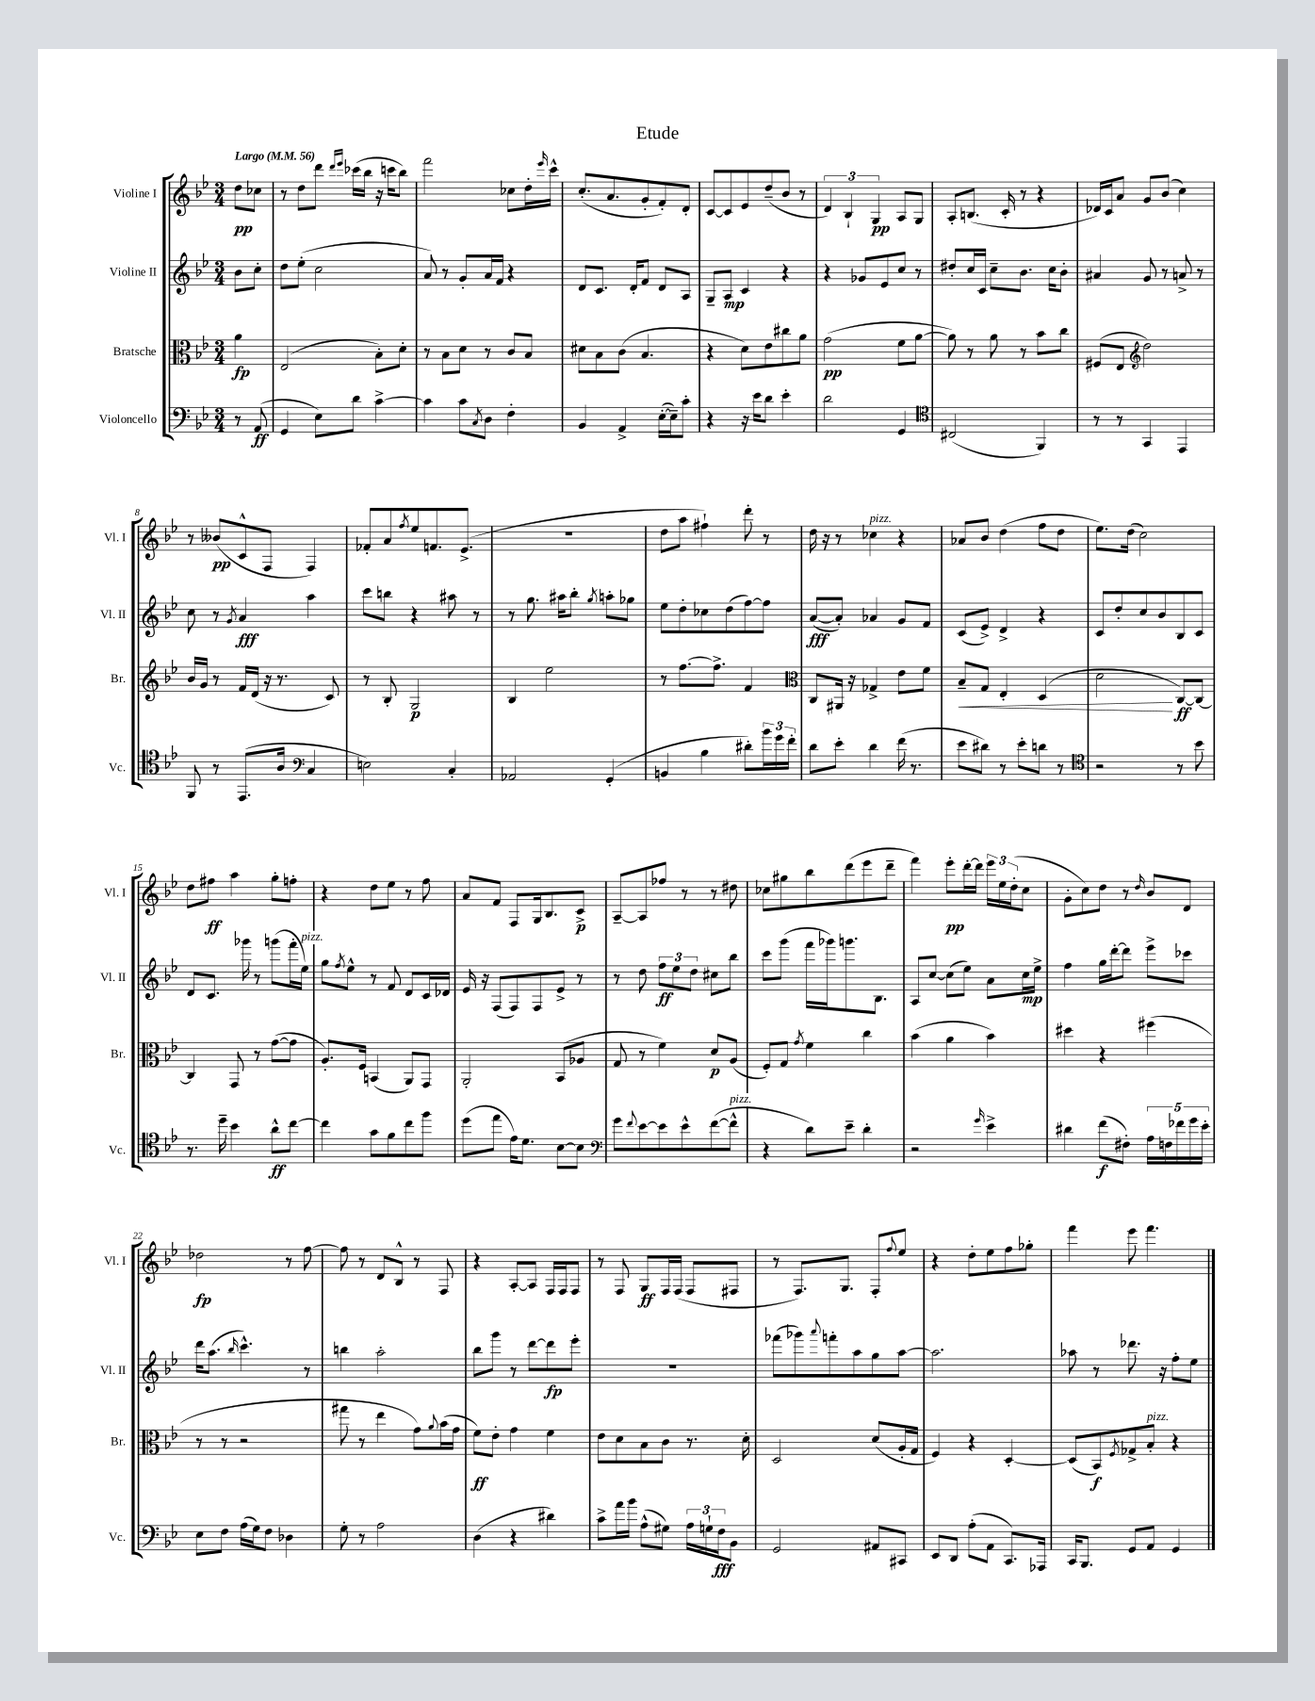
\header { title = "Etude" }
<<
\new StaffGroup <<
\new Staff = "s0" \with { instrumentName = "Violine I" shortInstrumentName = "Vl. I" } {
    \clef treble \key bes \major \numericTimeSignature \time 3/4 \partial 4 \tempo "Largo" 4 = 56
    d''8\pp ces''8 |
    r8 d''8 d'''8 \grace { d'''16 ees'''16 } ces'''16( bes''16 r16 c'''16 bes''8) |
    f'''2 ces''8 d''16-. \grace { ees'''16 } c'''16-^ |
    c''8.-.( a'8. g'8-. f'8-.) d'8-. |
    c'8~ c'8 ees'8 d''8--( bes'8 r8 |
    \tuplet 3/2 { d'4) bes4-! g4\pp } a8 g8 |
    a8-. b8.( c'16-. r8 r4 |
    des'16) c'16 a'8 g'8 bes'8( c''4) |
    r8 beses'8\pp( c'8-^ f8 f4) |
    fes'8-. a'8 \acciaccatura { f''8 } ees''8 f'8. ees'8.->( |
    R2. |
    d''8 a''8 fis''4-!) d'''8-. r8 |
    d''16 r16 r8 ces''4^\markup { \italic "pizz." } r4 |
    aes'8 bes'8 d''4( f''8 d''8 |
    ees''8.) d''16( c''2) |
    d''8 fis''8\ff a''4 g''8-. f''8-. |
    r4 d''8 ees''8 r8 f''8 |
    a'8 f'8 f8 g16 bes8. c'8->\p |
    a8~-- a8 fes''8 r8 r8 dis''8 |
    ces''8 gis''8 bes''8 d'''8( ees'''8 d'''8-- |
    f'''4) ees'''8-.\pp d'''16~-. d'''16 \tuplet 3/2 { ees'''16 ees''16 d''16-.( } c''8 |
    g'8-. c''8) d''8 r8 \grace { d''16 } bes'8 d'8 |
    des''2\fp r8 f''8~ |
    f''8 r8 d'8 bes8-^ r8 f8 |
    r4 a8~-. a8 f16 f16 f8 |
    r8 f8 g8\ff f16 f16( f8 fis8 |
    r8 f8.) g8. f8-. \appoggiatura { f''8 } ees''8 |
    r4 d''8-. ees''8 f''8 ges''8-. |
    f'''4 ees'''8 f'''4. \bar "|." |
}
\new Staff = "s1" \with { instrumentName = "Violine II" shortInstrumentName = "Vl. II" } {
    \clef treble \key bes \major \numericTimeSignature \time 3/4 \partial 4
    bes'8 c''8-. |
    d''8 ees''8-.( c''2 |
    a'8) r8 g'8-. a'16 f'16 r4 |
    d'8 c'8. d'16-. f'8 d'8 a8 |
    g8-- a8\mp c'4 r4 |
    r4 ges'8 ees'8 c''8 r8 |
    dis''8-. c''16 c'16 c''8-- bes'8. c''16 bes'8-. |
    ais'4 g'8 r8 a'8-> r8 |
    c''8 r8 \acciaccatura { g'8 } a'4\fff a''4 |
    c'''8 b''8 r4 ais''8 r8 |
    r8 g''8. ais''16 bes''8-. \acciaccatura { g''8 } a''8-. ges''8 |
    ees''8 d''8-. ces''8 d''8( f''8~) f''8 |
    a'8~\fff( a'8-.) aes'4 g'8 f'8 |
    c'8( ees'8->) d'4-> r4 |
    c'8 d''8-. c''8 bes'8 bes8 c'8 |
    d'8 c'8. ges'''16 r8 g'''8( f'''16-. ees''16^\markup { \italic "pizz." }) |
    g''8 \acciaccatura { f''8 } ees''8-^ r8 f'8 d'8 c'16 des'16 |
    ees'16 r16 f8( f8) f8 ees'8-> r8 |
    r8 d''8 \tuplet 3/2 { f''8\ff ees''8 d''8 } cis''8 bes''8 |
    c'''8 g'''8( f'''16 ges'''16) g'''8. bes8. |
    a8 c''8~ c''8( ees''8) a'8 c''16\mp ees''16-> |
    f''4 g''16 d'''16~-. d'''8 ees'''8-> ces'''8 |
    d'''16 a''8.( \grace { bes''16 } c'''4.-^) r8 |
    b''4 a''2-. |
    bes''8 g'''8 r8 d'''8~ d'''8\fp ees'''8-. |
    R2. |
    fes'''8( ges'''8) \appoggiatura { a'''8 } f'''8-. a''8 g''8 a''8~ |
    a''2. |
    aes''8 r8 des'''8. r16 f''8-. ees''8 \bar "|." |
}
\new Staff = "s2" \with { instrumentName = "Bratsche" shortInstrumentName = "Br." } {
    \clef alto \key bes \major \numericTimeSignature \time 3/4 \partial 4
    a'4\fp |
    ees2( bes8-.) d'8-. |
    r8 bes8 d'8 r8 c'8 bes8 |
    dis'8 bes8 c'8( bes4. |
    r4 d'8) ees'8 cis''8 a'8 |
    g'2\pp( f'8 a'8~ |
    a'8) r8 a'8 r8 bes'8 c''8 |
    fis8( ees8 \clef treble d''2) |
    bes'16 g'16 r8 f'16 d'16( r16 r8. c'8) |
    r8 bes8-. g2\p |
    bes4 ees''2 |
    r8 f''8.~ f''8.-> f'4 |
    \clef alto c8 ais,16 r16 ges4-> ees'8 f'8 |
    bes8--\< g8 ees4-. d4( |
    d'2\! c8~\ff) c8~ |
    c4 g,8 r8 g'8~( g'8 |
    a8.-.) f16 b,4( a,8) g,8 |
    a,2-. bes,8( aes8 |
    g8 r8 f'4) d'8\p a8( |
    f8-.) g8 \acciaccatura { g'8 } f'4 c''4 |
    bes'4( a'4 bes'4) |
    dis''4 r4 fis''4( |
    r8 r8 r2 |
    gis''8 r8 ees''4 g'8) \appoggiatura { a'8 } bes'16( g'16 |
    f'8\ff) ees'8-. g'4 f'4 |
    ees'8 d'8 bes8 c'8 r8. d'16-. |
    d2 d'8( a16-. g16 |
    f4) r4 d4~-. |
    d8( bes,8\f) \acciaccatura { f8 } ges8-> bes8-.^\markup { \italic "pizz." } r4 \bar "|." |
}
\new Staff = "s3" \with { instrumentName = "Violoncello" shortInstrumentName = "Vc." } {
    \clef bass \key bes \major \numericTimeSignature \time 3/4 \partial 4
    r8 a,8\ff( |
    g,4 ees8) d'8 c'4~-> |
    c'4 c'8 \acciaccatura { c8 } d8 f4-. |
    bes,4 a,4-> ees16~-.( ees16--) c'8-. |
    r4 r16 ees'16 d'8 ees'4-. |
    d'2 g,4 |
    \clef tenor cis2( f,4) |
    r8 r8 g,4 ees,4 |
    f,8 r8 ees,8.( a16 \clef bass c4 |
    e2) c4-. |
    aes,2 g,4-.( |
    b,4 bes4 dis'8-.) \tuplet 3/2 { bes'16 g'16 f'16-. } |
    d'8 ees'8-. d'4 f'16( r8. |
    ees'8 dis'8) r8 ees'8-. d'8 r8 |
    \clef tenor r2 r8 bes'8 |
    r8. d''16-- bes'4 a'8-^\ff c''8~ |
    c''4 g'8 f'8 c''8 f''8 |
    d''8( ees''8 ees'16) d'8. bes8~ bes8 |
    \clef bass g'8 \appoggiatura { f'8 } ees'8~ ees'8 ees'8-^ f'8~( f'8-^^\markup { \italic "pizz." } |
    r4 d'8) ees'8-- d'4-. |
    r2 \grace { g'16 } ees'4-> |
    dis'4 f'8\f( fis8-.) \tuplet 5/4 { a16 f16 fes'16 g'16 ees'16-. } |
    ees8 f8 a16( g16) f8 des4 |
    g8-. r8 a2 |
    d4( r4 dis'4) |
    c'8-> a'16 bes'16 a8-^( gis8) \tuplet 3/2 { a16 g16-! f16\fff } bes,8 |
    g,2 ais,8 cis,8 |
    ees,8 d,8 a8-.( a,8 c,8.) aes,,16 |
    c,16 bes,,8. g,8 a,8 g,4 \bar "|." |
}
>>
>>
